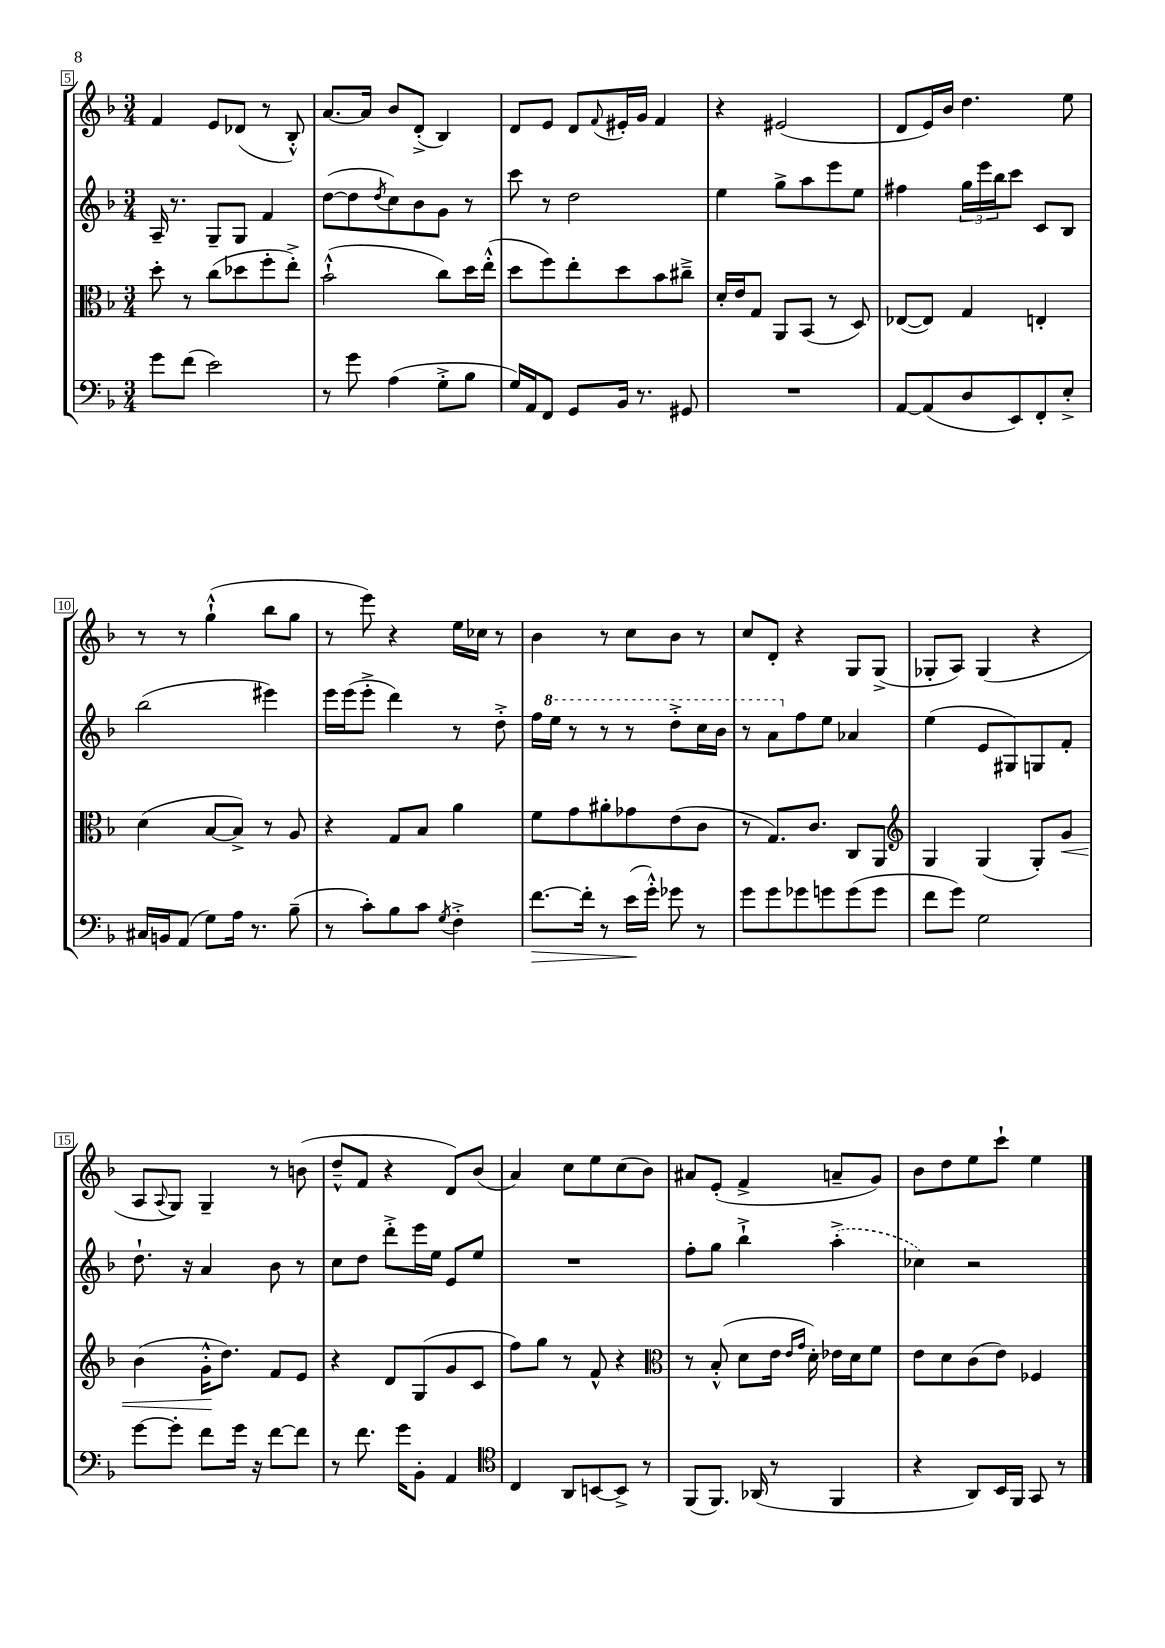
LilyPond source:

<<
\new StaffGroup <<
\new Staff = "s0" {
    \clef treble \key f \major \numericTimeSignature \time 3/4
    f'4 e'8 des'8( r8 bes8-.-^) |
    a'8.~ a'16 bes'8 d'8-.->( bes4) |
    d'8 e'8 d'8 \appoggiatura { f'8 } eis'16-. g'16 f'4 |
    r4 eis'2( |
    d'8 e'16) bes'16 d''4. e''8 |
    r8 r8 g''4-!-^( bes''8 g''8 |
    r8 e'''8) r4 e''16 ces''16 r8 |
    bes'4 r8 c''8 bes'8 r8 |
    c''8 d'8-. r4 g8 g8->( |
    ges8-. a8) ges4( r4 |
    a8 \appoggiatura { a8 } g8) g4-- r8 b'8( |
    d''8---^ f'8 r4 d'8) bes'8( |
    a'4) c''8 e''8 c''8( bes'8) |
    ais'8 e'8-.( f'4-> a'8-- g'8) |
    bes'8 d''8 e''8 c'''8-! e''4 \bar "|." |
}
\new Staff = "s1" {
    \clef treble \key f \major \numericTimeSignature \time 3/4
    a16-- r8. g8-- g8 f'4 |
    d''8~( d''8 \acciaccatura { d''8 } c''8) bes'8 g'8 r8 |
    c'''8 r8 d''2 |
    e''4 g''8-> a''8 e'''8 e''8 |
    fis''4 \tuplet 3/2 { g''16 e'''16 bes''16 } c'''8 c'8 bes8 |
    bes''2( eis'''4) |
    e'''16 e'''16( e'''8-.-> d'''4) r8 d''8-.-> |
    f''16 \ottava #1 e'''16 r8 r8 r8 d'''8-.-> c'''16 bes''16 |
    r8 a''8 \ottava #0 f''8 e''8 aes'4 |
    e''4( e'8 gis8) g8 f'8-. |
    d''8.-! r16 a'4 bes'8 r8 |
    c''8 d''8 d'''8-.-> e'''16 e''16 e'8 e''8 |
    R2. |
    f''8-. g''8 bes''4-!-> \once \slurDashed a''4-.->( |
    ces''4) r2 \bar "|." |
}
\new Staff = "s2" {
    \clef alto \key f \major \numericTimeSignature \time 3/4
    d''8-. r8 c''8( des''8 f''8-. e''8-.->) |
    bes'2-!-^( c''8) d''16 e''16-.-^( |
    d''8 f''8) e''8-. d''8 bes'8 cis''8---> |
    d'16-. e'16 g8 a,8 bes,8( r8 d8) |
    ees8~( ees8) g4 e4-. |
    d'4( bes8~ bes8->) r8 a8 |
    r4 g8 bes8 a'4 |
    f'8 g'8 ais'8-. ges'8 e'8( c'8 |
    r8 g8.) c'8. c8 a,8 |
    \clef treble g4 g4( g8-.) g'8\< |
    bes'4( g'16-.-^\! d''8.) f'8 e'8 |
    r4 d'8 g8( g'8 c'8 |
    f''8) g''8 r8 f'8-^ r4 |
    \clef alto r8 bes8-.-^( d'8 e'16 \grace { e'16 g'16 } d'16-.) ees'16 d'16 f'8 |
    e'8 d'8 c'8( e'8) fes4 \bar "|." |
}
\new Staff = "s3" {
    \clef bass \key f \major \numericTimeSignature \time 3/4
    g'8 f'8( e'2) |
    r8 g'8 a4( g8-.-> bes8 |
    g16) a,16 f,8 g,8 bes,16 r8. gis,8 |
    R2. |
    a,8~ a,8( d8 e,8) f,8-. e8-.-> |
    cis16 b,16 a,8( g8) a16 r8. bes8--( |
    r8 c'8-.) bes8 c'8 \acciaccatura { g8 } f4-.-> |
    f'8.~\> f'16-. r8 e'16\!( g'16-.-^) ges'8 r8 |
    g'8 g'8 ges'8 g'8 g'8( g'8 |
    f'8 g'8) g2 |
    g'8~ g'8-. f'8 g'16 r16 f'8~ f'8 |
    r8 f'8. g'16 bes,8-. a,4 |
    \clef tenor c4 a,8 b,8~ b,8-> r8 |
    f,8( f,8.) aes,16( r8 f,4 |
    r4 a,8) bes,16 f,16 g,8 r8 \bar "|." |
}
>>
>>
\layout { \context { \Score currentBarNumber = #5 \override BarNumber.stencil = #(make-stencil-boxer 0.1 0.3 ly:text-interface::print) } }
